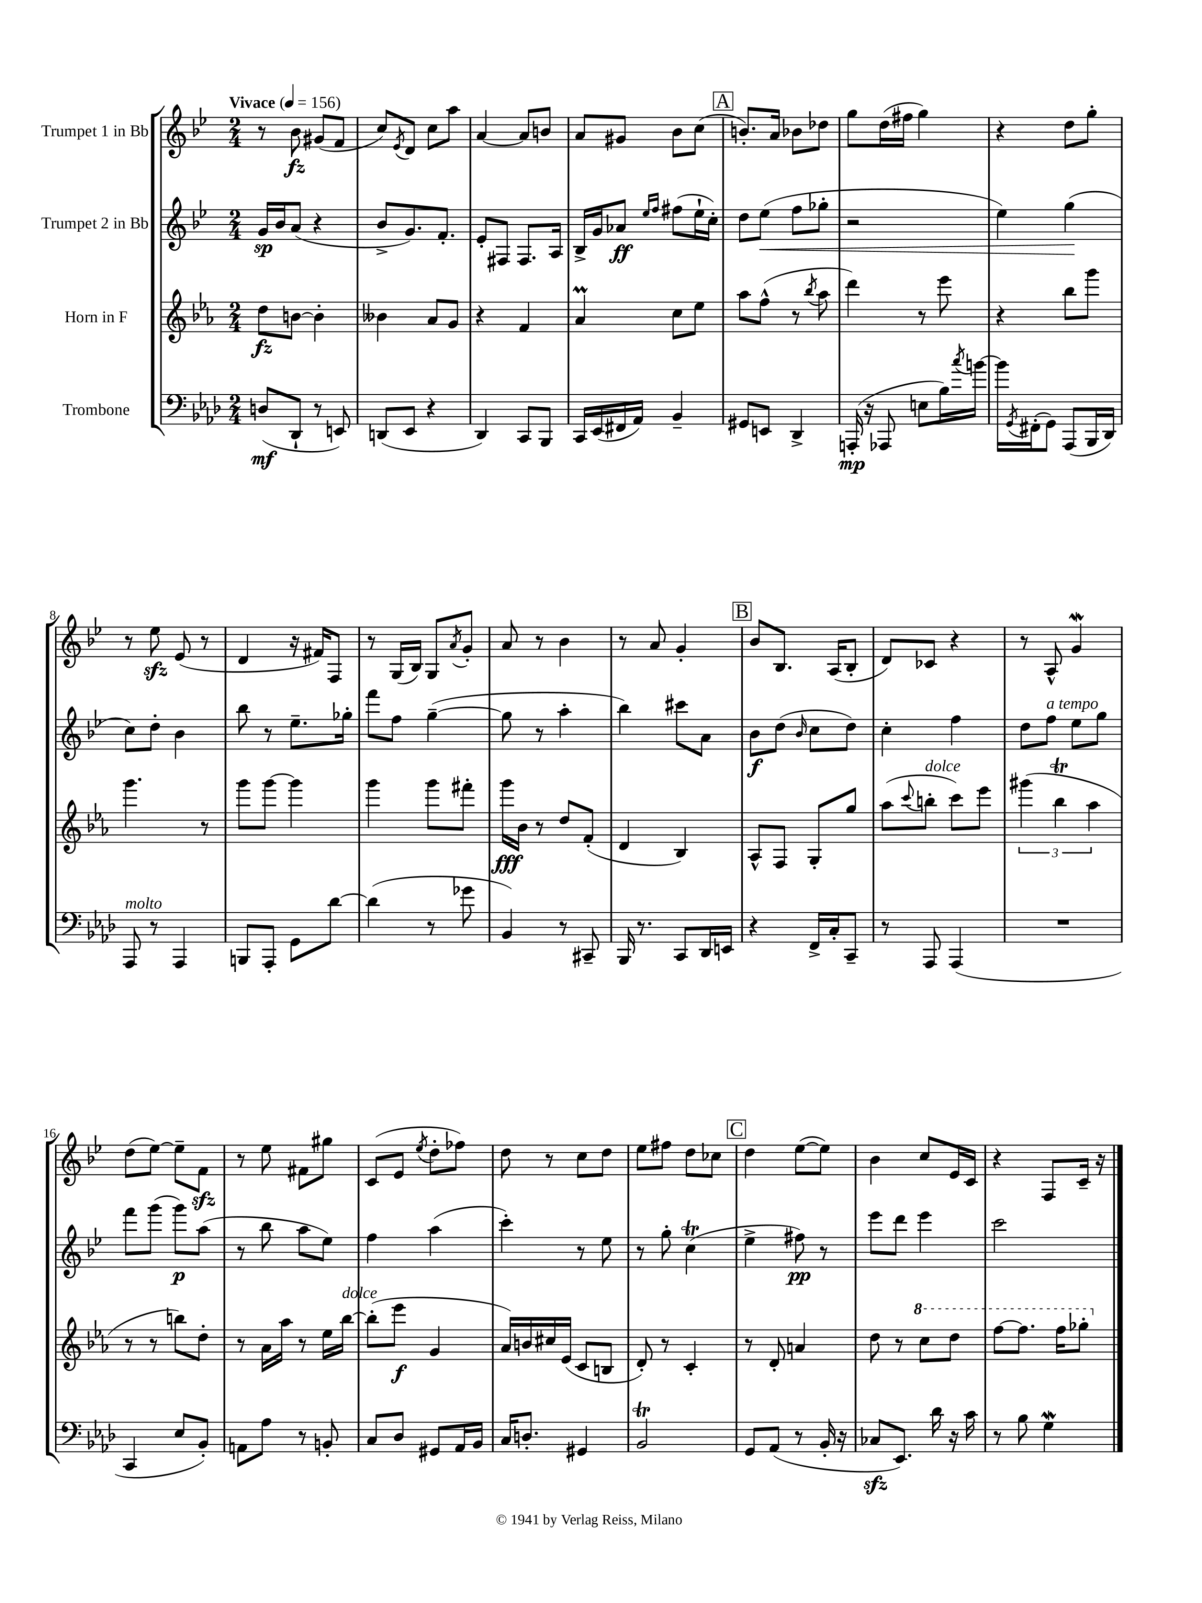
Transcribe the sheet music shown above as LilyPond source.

<<
\new StaffGroup <<
\new Staff = "s0" \with { instrumentName = "Trumpet 1 in Bb" } {
    \clef treble \key bes \major \numericTimeSignature \time 2/4 \tempo "Vivace" 4 = 156
    r8 bes'8\fz gis'8( f'8 |
    c''8) \acciaccatura { ees'8 } d'8 c''8 a''8 |
    a'4~ a'8 b'8 |
    a'8 gis'8 bes'8 c''8( |
    \mark \markup { \box "A" } b'8.-.) a'16 bes'8 des''8 |
    g''8 d''16( fis''16 g''4) |
    r4 d''8 g''8-. |
    r8 ees''8\sfz ees'8( r8 |
    d'4 r16 fis'16) f8 |
    r8 g16( bes16) g8 \acciaccatura { a'8 } g'8-. |
    a'8 r8 bes'4 |
    r8 a'8 g'4-. |
    \mark \markup { \box "B" } bes'8 bes8. a16( bes8-. |
    d'8) ces'8 r4 |
    r8 a8-^ g'4\mordent |
    d''8( ees''8~) ees''8-- f'8\sfz |
    r8 ees''8 fis'8 gis''8 |
    c'8( ees'8 \acciaccatura { ees''8 } d''8-. fes''8) |
    d''8 r8 c''8 d''8 |
    ees''8 fis''8 d''8 ces''8 |
    \mark \markup { \box "C" } d''4 ees''8~( ees''8) |
    bes'4 c''8 ees'16 c'16 |
    r4 f8 c'16-- r16 \bar "|." |
}
\new Staff = "s1" \with { instrumentName = "Trumpet 2 in Bb" } {
    \clef treble \key bes \major \numericTimeSignature \time 2/4
    g'16\sp bes'16 a'8( r4 |
    bes'8-> g'8.) f'8.-. |
    ees'8-. fis8 fis8. a16 |
    bes16-> g'16 aes'8\ff \grace { ees''16 f''16 } fis''8( ees''16-! c''16-.) |
    \mark \markup { \box "A" } d''8 ees''8\<( f''8 ges''8-. |
    r2 |
    ees''4) g''4\!( |
    c''8) d''8-. bes'4 |
    bes''8 r8 ees''8.-- ges''16-. |
    f'''8 f''8 g''4~--( |
    g''8 r8 a''4-. |
    bes''4) cis'''8 a'8 |
    \mark \markup { \box "B" } bes'8\f d''8( \grace { bes'16 } c''8 d''8) |
    c''4-. f''4 |
    d''8 f''8^\markup { \italic "a tempo" } ees''8 g''8 |
    f'''8 g'''8( g'''8\p) a''8( |
    r8 bes''8 a''8 ees''8) |
    f''4 a''4( |
    c'''4-.) r8 ees''8 |
    r8 g''8-. c''4\trill( |
    \mark \markup { \box "C" } ees''4-> fis''8\pp) r8 |
    ees'''8 d'''8 ees'''4 |
    c'''2 \bar "|." |
}
\new Staff = "s2" \with { instrumentName = "Horn in F" } {
    \clef treble \key ees \major \numericTimeSignature \time 2/4
    d''8\fz b'8~ b'4-. |
    beses'4 aes'8 g'8 |
    r4 f'4 |
    aes'4\prall c''8 ees''8 |
    \mark \markup { \box "A" } aes''8 f''8-^( r8 \acciaccatura { bes''8 } aes''8 |
    d'''4) r8 ees'''8 |
    r4 bes''8 g'''8 |
    g'''4. r8 |
    g'''8 g'''8~ g'''4 |
    g'''4 g'''8 fis'''8-. |
    g'''16\fff bes'16 r8 d''8 f'8-.( |
    d'4 bes4) |
    \mark \markup { \box "B" } aes8-^ f8 g8-. g''8 |
    aes''8( \appoggiatura { c'''8 } b''8-.^\markup { \italic "dolce" } c'''8) ees'''8 |
    \tuplet 3/2 { gis'''4( bes''4\trill aes''4 } |
    r8 r8 b''8) d''8-. |
    r8 aes'16 aes''16 r8 ees''16 bes''16~^\markup { \italic "dolce" } |
    bes''8-.( ees'''8\f g'4 |
    aes'16) b'16 cis''16 ees'16( c'8 b8 |
    d'8-.) r8 c'4-. |
    \mark \markup { \box "C" } r8 d'8-. a'4 |
    d''8 r8 \ottava #1 c'''8 d'''8 |
    f'''8~ f'''8. f'''16 ges'''8-. \ottava #0 \bar "|." |
}
\new Staff = "s3" \with { instrumentName = "Trombone" } {
    \clef bass \key aes \major \numericTimeSignature \time 2/4
    d8\mf( des,8-! r8 e,8) |
    d,8( ees,8 r4 |
    des,4) c,8 bes,,8 |
    c,16 ees,16( fis,16 aes,16) bes,4-- |
    \mark \markup { \box "A" } gis,8 e,8 des,4-> |
    a,,16-.\mp( r16 aes,,8 e8 bes16) \acciaccatura { c''8 } b'16~ |
    b'16 \acciaccatura { g,8 } fis,16-.( g,8) aes,,8( bes,,16 des,16) |
    aes,,8^\markup { \italic "molto" } r8 aes,,4 |
    b,,8 aes,,8-. g,8 des'8~ |
    des'4( r8 ges'8 |
    bes,4) r8 cis,8-- |
    bes,,16 r8. c,8 des,16 e,16 |
    \mark \markup { \box "B" } r4 f,16-> c16-. c,8-- |
    r8 aes,,8 aes,,4( |
    R2 |
    c,4 ees8 bes,8-.) |
    a,8 aes8 r8 b,8-. |
    c8 des8 gis,8 aes,16 bes,16 |
    c16 d8.-. gis,4 |
    bes,2\trill |
    \mark \markup { \box "C" } g,8 aes,8( r8 bes,16-. r16 |
    ces8\sfz ees,8.) des'16 r16 c'16 |
    r8 bes8 g4\mordent \bar "|." |
}
>>
>>
